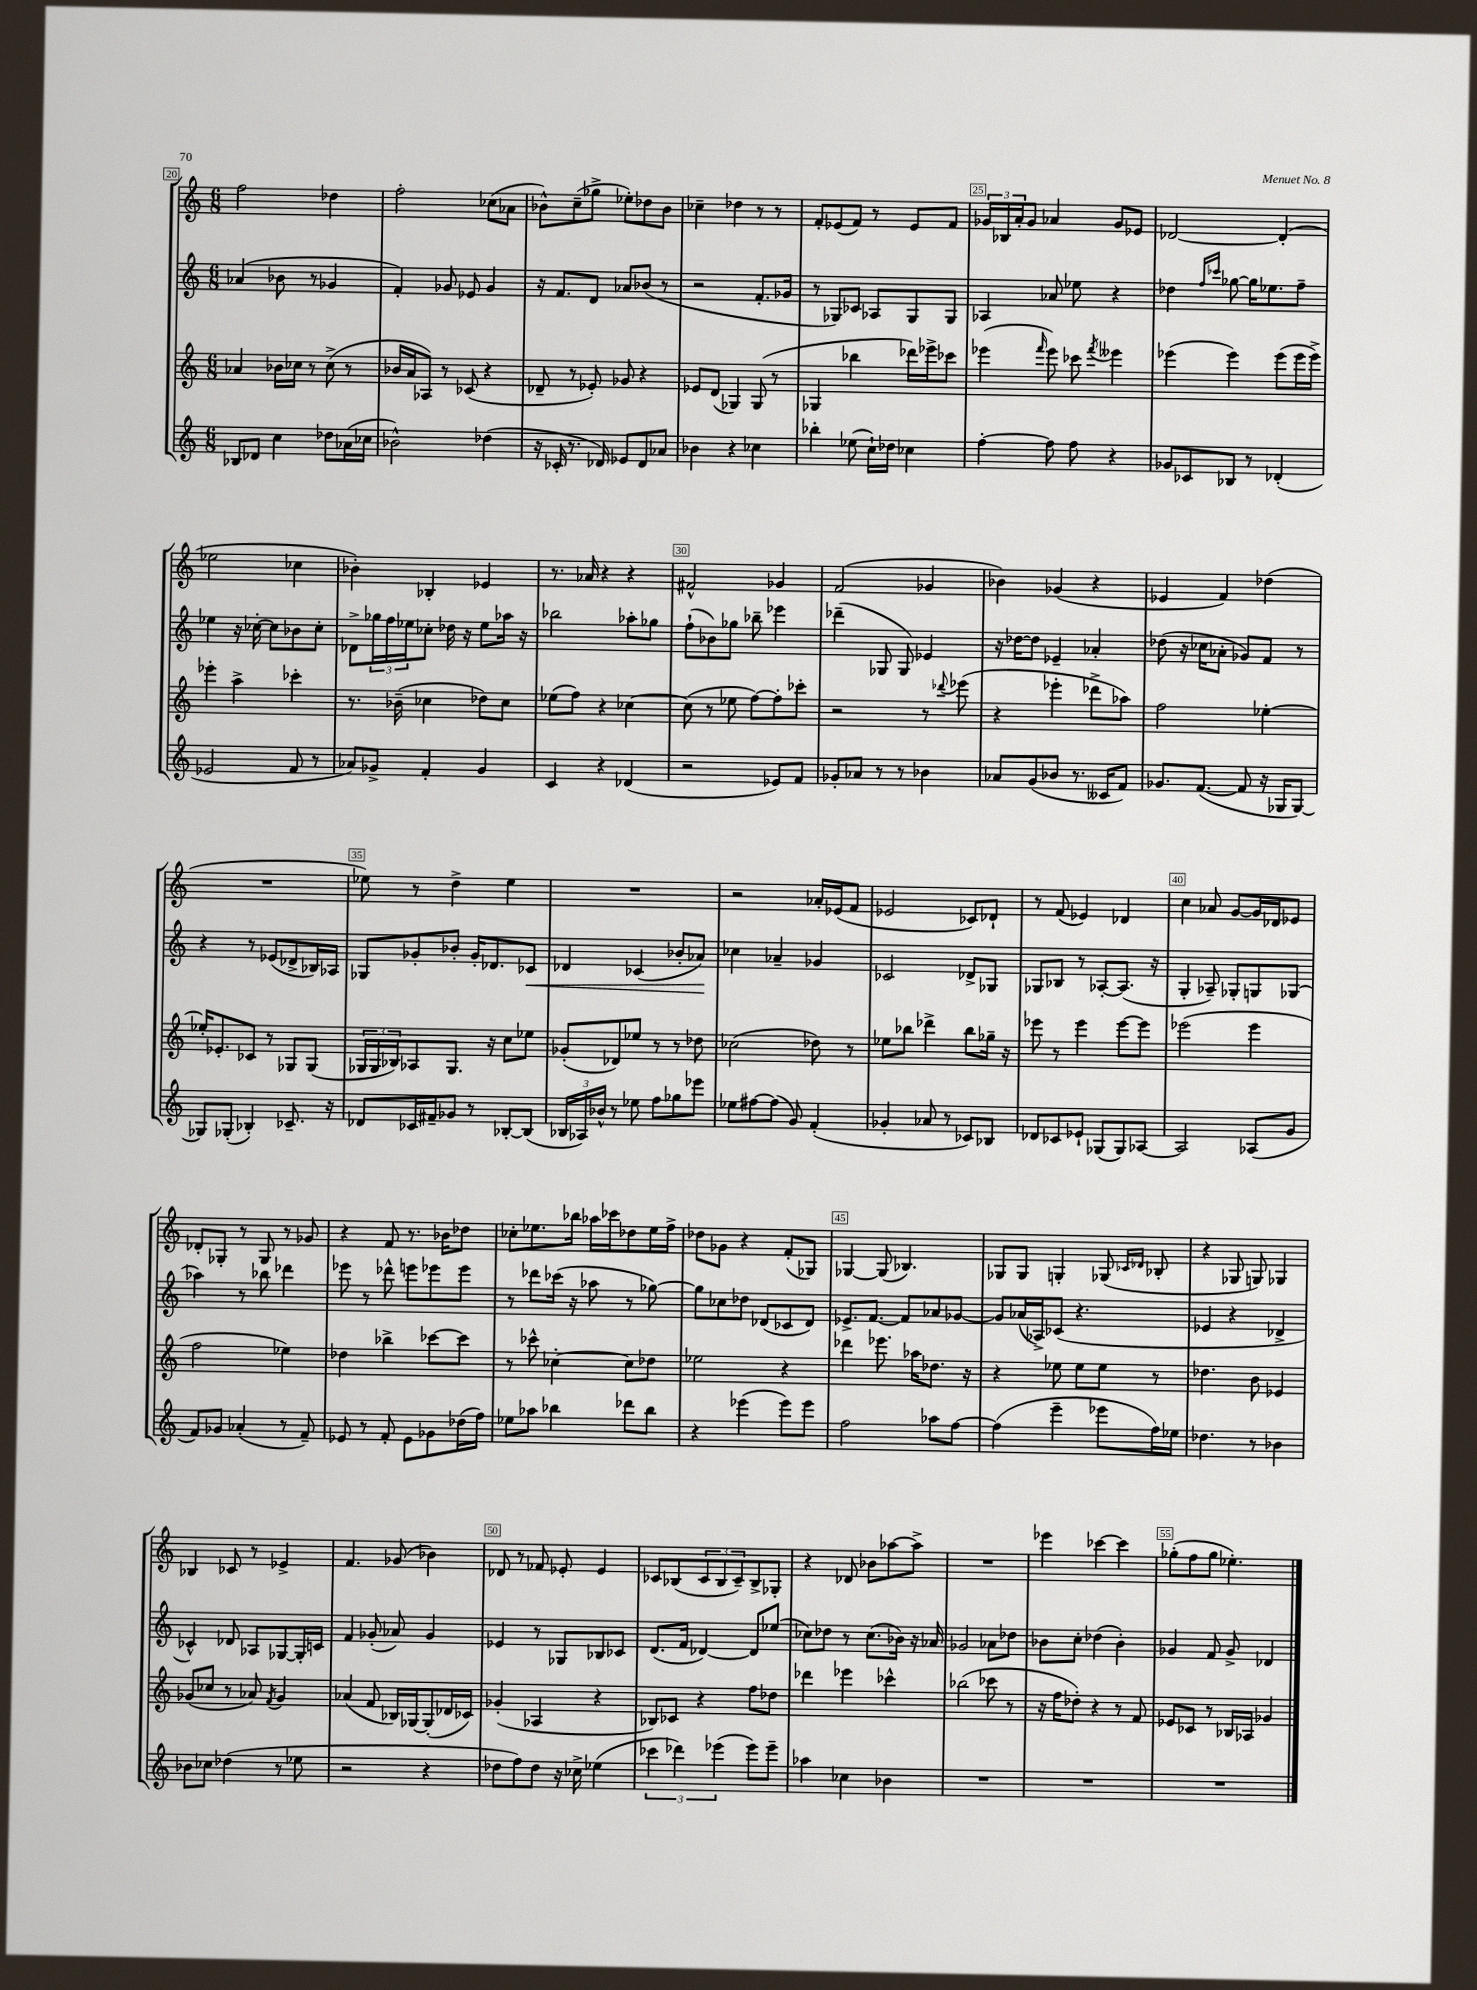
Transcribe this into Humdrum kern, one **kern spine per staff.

**kern	**kern	**kern	**kern
*staff4	*staff3	*staff2	*staff1
*clefG2	*clefG2	*clefG2	*clefG2
*k[]	*k[]	*k[]	*k[]
*M6/8	*M6/8	*M6/8	*M6/8
8B-	4a-	(4a-	2ff
8d-	.	.	.
4cc	16b-	8b-	.
.	16cc-	.	.
.	8r	8r	.
8dd-	(8cc-^	4g-	4dd-
(16a-	8r	.	.
16cc-	.	.	.
=	=	=	=
2b-^^)	16b-	4f')	2ff'
.	16a	.	.
.	8A-)	.	.
.	8r	8g-	.
.	(8c-	8e-	.
(4dd-	4r	4g-	(8cc-
.	.	.	8a-
=	=	=	=
16r	8d-~	16r	8b-^^)
16c-'	.	8.f	.
8.r	8r	.	(8cc~
.	8e-')	8d	8gg-^
16d-)	.	.	.
8e-	8g-	8a-	8ee-')
8d-	4r	(8b-	8dd-
8a-	.	8r	8b-
=	=	=	=
4b-	8e-	2r	4cc-~
.	(8d	.	.
4r	4G-)	.	4dd-
4cc-	(8G-	8.f'	8r
.	8r	.	8r
.	.	16g-	.
=	=	=	=
4bb-'	4G-	8r	8f'
.	.	8G-)	(8e-
(8ee-	4bb-	8c-	8f)
16cc`)	.	8A-	8r
16dd-	.	.	.
4cc-	16ddd-)	8G-	8e-
.	16eee-^	.	.
.	8ccc-	8G-	8f
=	=	=	=
[4ff'	(4eee-	4A-	24g-
.	.	.	24B-
.	.	.	24a'
.	.	.	8g-
.	16qqfff	.	.
8ff]	8eee-)	8a-	4a-
8ff	8ccc-	8ee-	.
.	8qfff	.	.
4r	4eee--	4r	8g-
.	.	.	8e-
=	=	=	=
8g-	(4eee-	4dd-	[2d-
8c-	.	.	.
.	.	16qqff	.
.	.	16qqccc-	.
8B-	4eee-)	[8gg-	.
8r	.	16gg-]	.
.	.	8.ee-	.
(4d-'	(8eee-	.	(4d-']
.	16eee-	8ff~	.
.	16eee-^)	.	.
=	=	=	=
2e-	4eee-'	4ee-	2ee-
.	4aa^	16r	.
.	.	[16cc-'	.
.	.	8cc-]	.
8f	4ccc-'	8b-	4cc-
8r	.	8cc-'	.
=	=	=	=
8a-)	8.r	8d-^	4b-')
8g-^	.	24gg-	.
.	.	24ff	.
.	(16b-~	.	.
.	.	24ee-	.
4f'	4cc-	8cc-'	4B-'
.	.	16dd-	.
.	.	16r	.
4g-	8dd-)	8ee-	4e-
.	8cc-	16aa-	.
.	.	16r	.
=	=	=	=
4c	(8ee-	2bb-	8.r
.	8ff)	.	.
.	.	.	16a-
4r	4r	.	4r
(4d-	[4cc-	8aa-'	4r
.	.	8gg-	.
=	=	=	=
2r	(8cc-]	(8ff`	2f#^^
.	8r	8b-)	.
.	8ee-	8gg-	.
.	[8ff)	8bb-~	.
8e-)	8ff']	4eee-	4g-
8f	8ccc-'	.	.
=	=	=	=
8g-'	2r	(4ddd-~	(2f
8a-	.	.	.
8r	.	8G-	.
8r	.	8G-)	.
4b-	8r	4e-	4g-
.	8qqddd-	.	.
.	(8eee-	.	.
=	=	=	=
8a-	4r	16r	4b-)
.	.	[16dd-	.
(8g	.	8dd-]	.
8b-	4eee-'	4e-~	(4g-
8.r	.	.	.
.	8ddd-^	4a-'	4r
16c--	.	.	.
8f)	8aa-)	.	.
=	=	=	=
8.g-	2ff	(8dd-	4e-
.	.	16r	.
([8.f	.	16cc-	.
.	.	8a-'	4f)
8f]	.	8g-)	.
16r	[4ee-'	8f	(4dd-
16G-	.	.	.
[8G-)	.	8r	.
=	=	=	=
8G-]	16ee-']	4r	2.r
.	8.e-'	.	.
(8G-'	.	.	.
4B-')	8c-	8r	.
.	8r	(8e-	.
8.c-~	8G-	8d-^	.
.	(8G-	16B-)	.
16r	.	16A-	.
=	=	=	=
8d-	24G-	8G-	8ee-)
.	24G-	.	.
.	24B-)	.	.
16c-	8A-	8g-'	8r
16f#~	.	.	.
8g-	8.G-	8b-'	4dd^
8r	.	16g-'	.
.	16r	8.d-	.
[8B-'	8cc	.	4ee-
(8B-]	8ee-	8c-	.
=	=	=	=
24B-	(8g-'	4d-	2.r
24A-)	.	.	.
24b-^^	.	.	.
8r	8d-)	.	.
8ee-	8ee-	(4c-	.
8ff	8r	.	.
8gg-	8r	8b-'	.
8eee-	8dd-	8a-)	.
=	=	=	=
8ee-	(2cc-	4cc-	2r
[8ff#	.	.	.
(8ff#]	.	4a-~	.
8g)	.	.	.
(4f'	8dd-)	4g-	16a-'
.	.	.	(16e-
.	8r	.	8f
=	=	=	=
4g-'	8ee-	2c-	2e-
.	8bb-	.	.
8a-	4ddd-^	.	.
8r	.	.	.
8c-)	8bb-	8d-^	8c-)
8B-	16gg-~	8G-	8d-`
.	16r	.	.
=	=	=	=
8d-	8eee-	8G-	8r
8c-	8r	8B-	(8f
8e-`	4eee-	8r	4e-)
(8G-	.	[8A-'	.
8G-)	[8eee-	(8.A-]	4d-
[8A-	8eee-]	.	.
.	.	16r	.
=	=	=	=
2A-]	(2eee-	4G'	4cc
.	.	8A-~)	8a-
.	.	8G-'	[8g
(8A-	4eee-	8G	16g]
.	.	.	16d-
8g	.	(8G-	8e-
=	=	=	=
8f)	2ff	4aa-)	8d-'
8g-	.	.	8G-'
(4a-'	.	8r	8r
.	.	8bb-	8G-
8r	4ee-)	4ddd-	8r
8f~)	.	.	8g-
=	=	=	=
8e-	4dd-	8eee-	4r
8r	.	8r	.
8f'	4bb-^	8ddd-^^	8f
8e-	.	8eee	8.r
8g-	[8ccc-	8eee-	.
.	.	.	16b-
(16dd-	8ccc-]	8eee-	8dd-
16ff)	.	.	.
=	=	=	=
8ee-	8r	8r	8cc-'
8aa-	8ccc-^^	8ddd-	8.ee-
4bb-	[4cc-'	(16ccc-	.
.	.	16r	16bb-
.	.	8aa-	16aa-
.	.	.	16ccc-
8ddd-	8cc-]	8r	8dd-
8bb-	8dd-	[8gg-)	16ee-
.	.	.	16ff^
=	=	=	=
4r	2ee-	8gg-]	8dd-
.	.	8cc-	8g-
(4eee-	.	8dd-	4r
.	.	(8d-	.
8eee-)	4r	8c-	(8f'
8eee-	.	8d-)	8G-)
=	=	=	=
2ff	4ddd-	8.e-^	[4G-
.	.	[8.f	.
.	8.eee-	.	(8G-]
.	.	8f]	4.B-)
.	16aa-	.	.
8aa-	8.dd-	8a-	.
[8ff	.	[8g-	.
.	16r	.	.
=	=	=	=
(4ff]	4r	8g-]	8G-
.	.	(16a-	8G-
.	.	16A-^)	.
4eee~	8ee-	(8c-	4G'
.	8ee-	4.r	.
8eee-	8ee-	.	(8G-
.	.	.	16qqc-
.	.	.	16qqd-
16ff)	8r	.	8B-'
16ee-	.	.	.
=	=	=	=
4.dd-	4.dd-	4e-	4r
.	.	4r	8G-
8r	8b	.	8G)
4b-	4e-	4d-^	4G-
=	=	=	=
8b-	(8g-	4c-^^)	4B-
8cc-	8cc-	.	.
(4dd-	8r	8d-	8c-
.	8a-)	8A-	8r
.	8qf	.	.
8r	4g-	[8G-	4e-^
8ee-	.	16G-']	.
.	.	16c	.
=	=	=	=
2r	(4a-	4f	4.f
.	8f	(8g-'	.
.	16B-)	8a-)	(8g-
.	[16G-	.	.
4r	(8G-']	4g-	4b-)
.	16d-	.	.
.	16c-)	.	.
=	=	=	=
8dd-	(4g-'	4e-	8d-
8ff)	.	.	8r
8dd-	4A-	8r	8f-
16r	.	8G-	8e-'
16cc-^	.	.	.
(4ee-	4r	8B-	4e-
.	.	8c-	.
=	=	=	=
6ccc-	8B-)	(8.d	8c-
.	8c-	.	(8B-
6ddd-)	.	.	.
.	.	16f	.
.	4r	[4d-)	12c-
(6eee-	.	.	12B-
.	.	.	12c-~)
8eee-)	8ff	8d-]	8B-^
8eee-~	8dd-	(8ee-	8G-'
=	=	=	=
4aa-	4ddd-	8cc-)	4r
.	.	8dd-	.
4cc-	4eee-	8r	8d-
.	.	(8.cc-	8b-
4b-	4ccc-^^	.	[8aa-
.	.	16b-)	.
.	.	16r	8aa-^]
.	.	16a-	.
=	=	=	=
2.r	(2bb-	2g-	2.r
.	8ccc-	8a-	.
.	8r	8dd-	.
=	=	=	=
2.r	16r	8b-	4eee-
.	16ff	.	.
.	8dd-')	8cc'	.
.	4r	(4dd-	[4ccc-
.	8r	4b-')	4ccc-]
.	8f	.	.
=	=	=	=
2.r	8e-	4g-	(8gg-'
.	8c-	.	8ff
.	8r	8f	8gg-
.	16B-	8g-^	4.ee-')
.	16A-	.	.
.	4g-	4d-	.
==	==	==	==
*-	*-	*-	*-
